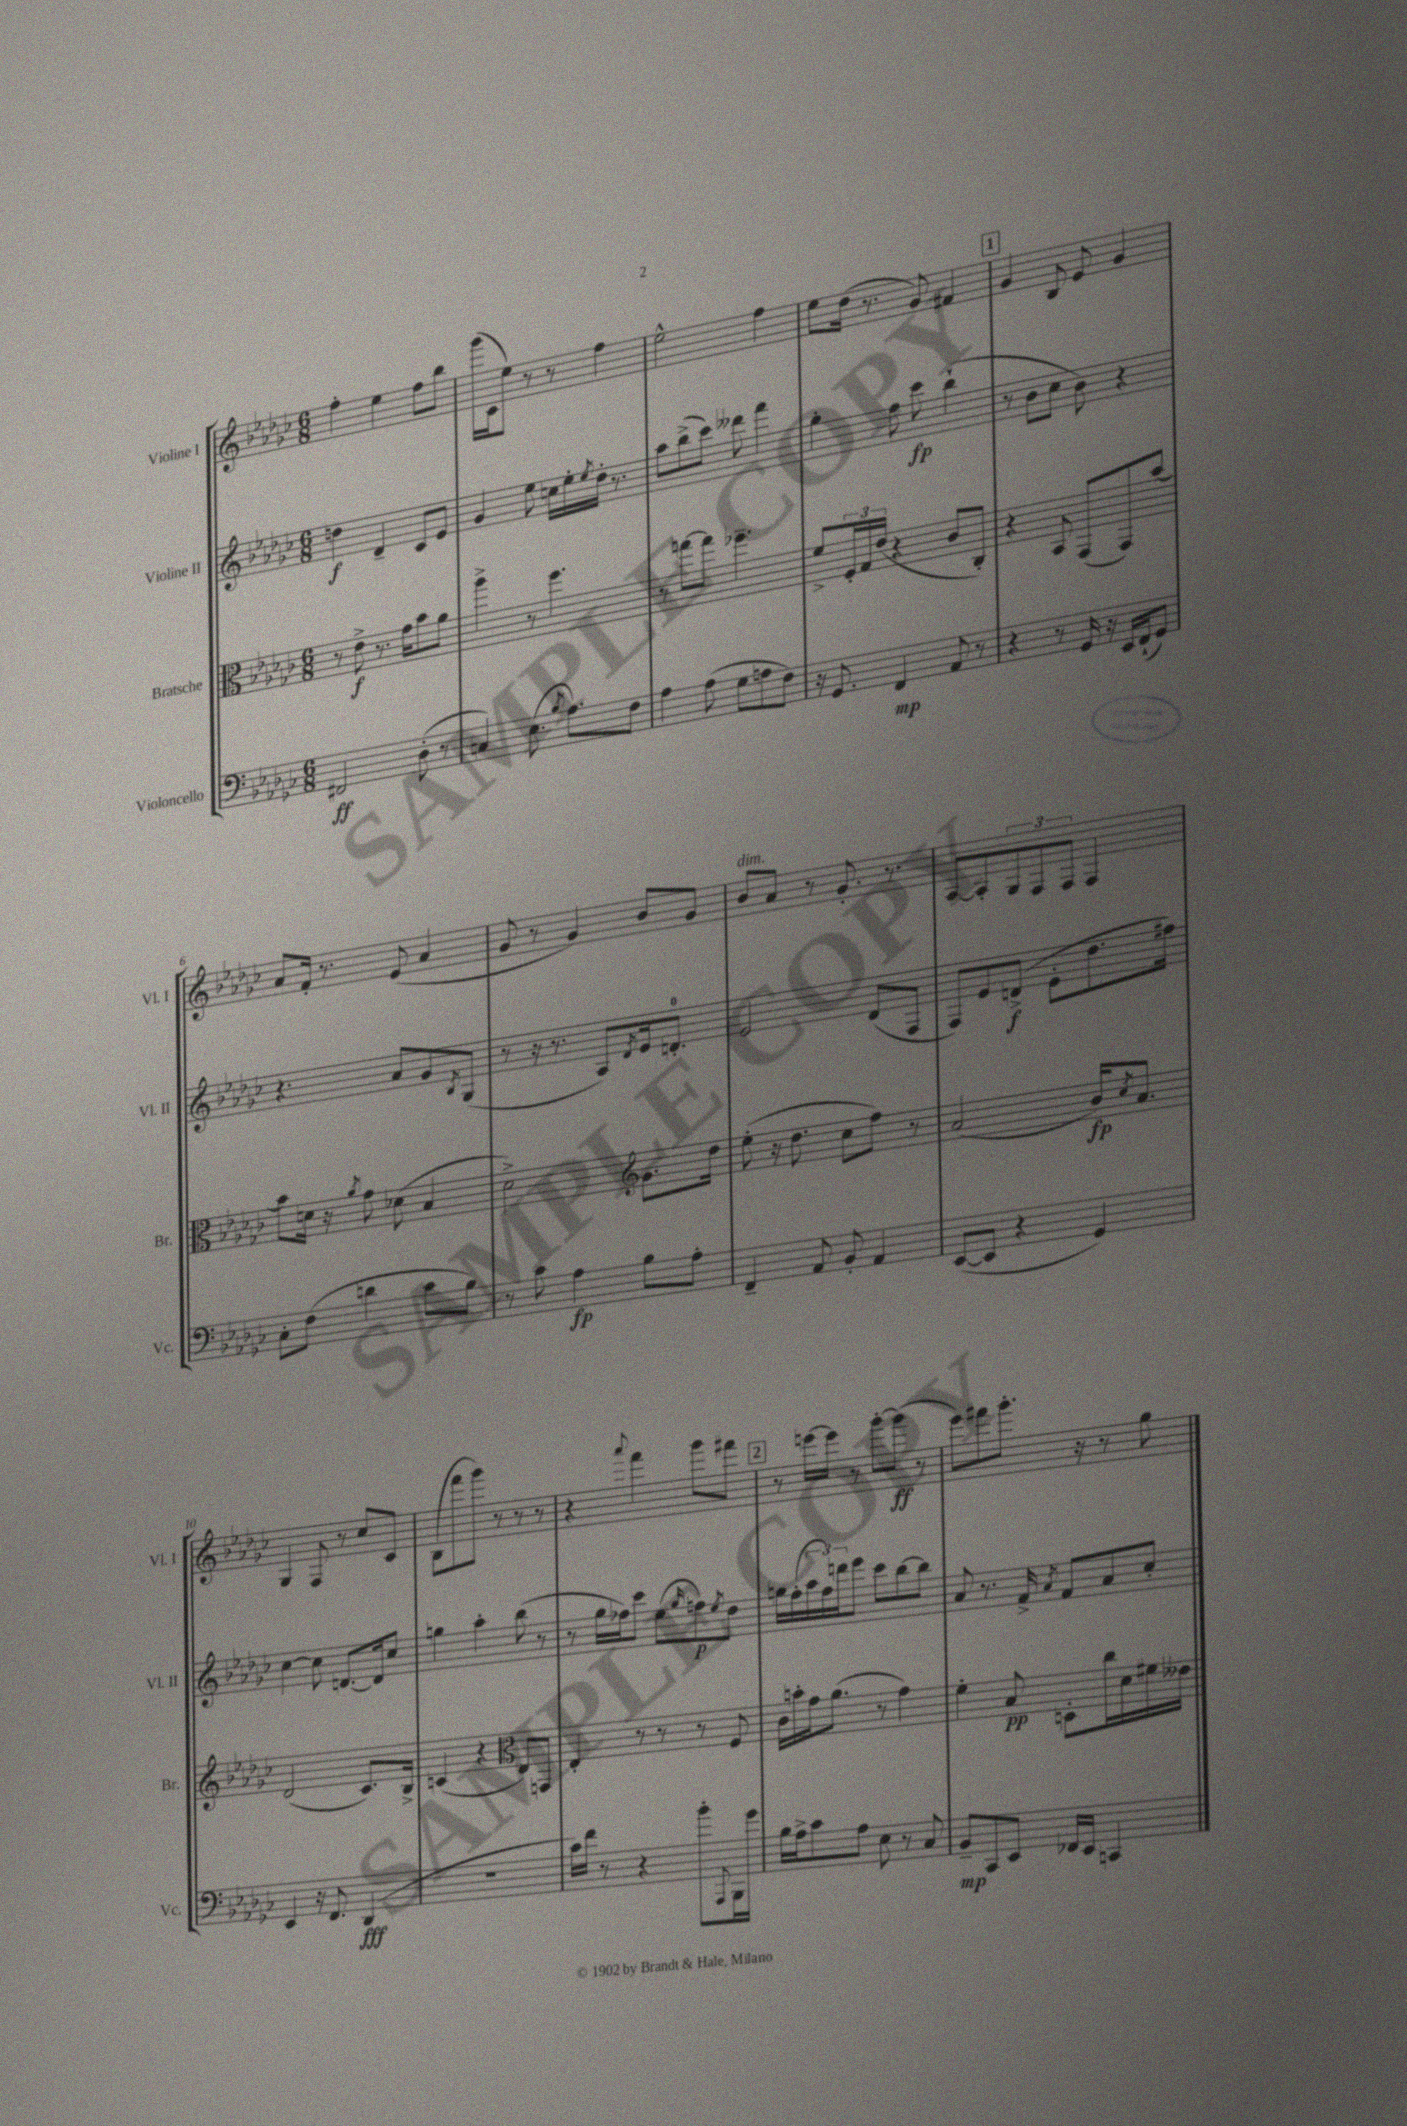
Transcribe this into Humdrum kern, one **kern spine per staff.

**kern	**kern	**kern	**kern
*staff4	*staff3	*staff2	*staff1
*clefF4	*clefC3	*clefG2	*clefG2
*k[b-e-a-d-g-c-]	*k[b-e-a-d-g-c-]	*k[b-e-a-d-g-c-]	*k[b-e-a-d-g-c-]
*M6/8	*M6/8	*M6/8	*M6/8
2FF#	8r	4dd	4ff'
.	8e-^	.	.
.	8.r	4d-~	4ee-
.	16g-	.	.
(8D-'	8b-	8c-	8ff
8r	8a-	8e-	8bb-
=	=	=	=
4C)	4aa-^	4g-	(16ggg-
.	.	.	16c-
.	.	.	8ee-)
(8.E-	8r	8ee-	8r
.	4.ff	16cc	8r
8qB-	.	.	.
8.A-)	.	16ee-'	.
.	.	8qee-	.
.	.	16dd-'	4ff
.	.	8.r	.
8F	.	.	.
=	=	=	=
4A-	8r	8aa-	2ee-^^
.	[8gg	(8bb-^	.
(8A-	8gg]	8ccc-)	.
8G-	4.ff-~	8ddd--	.
8A	.	4fff	4ff
8F)	.	.	.
=	=	=	=
16r	8f^	4gg-'	8ee-
8.GG-	.	.	.
.	24F'	.	(16dd-
.	24G-	.	.
.	.	.	8.r
.	(24e-	.	.
4FF	4r	8ff	.
.	.	8ccc-	8g-)
8AA-	8c-	(4bb-`	4f#
8r	8C-')	.	.
=	=	=	=
4r	4r	8r	4g-
.	.	8b-	.
8r	8BB-	8cc-	8B-
16GG-	(8GG-	8b-)	8e-
16r	.	.	.
16EE-	8GG-)	4r	4g-
(16FF`	.	.	.
8GG-)	[8b-	.	.
=	=	=	=
8C-'	8b-]	4.r	8a-
(8F	16d	.	16f'
.	16r	.	8.r
.	8qa-	.	.
4d	8g-	.	.
.	(8d-	8a-	(8e-
8c-	4B-	8g-	4a-
.	.	8qB-	.
8B-)	.	(8G-	.
=	=	=	=
8r	2d-^)	8r	8g-
8c-	.	16r	8r
.	.	8.r	.
4A-	.	.	4g-)
.	.	8A-)	.
*	*clefG2	*	*
.	.	8qd-	.
8B-	8.g-	16e-	8b-
.	.	8.d'	.
8A-'	.	.	8g-
.	16dd-	.	.
=	=	=	=
4FF~	(8ee-'	2e-	8b-
.	16r	.	8a-
.	8.dd-	.	.
8AA-	.	.	8r
8BB-'	8cc-	.	8.g-'
4AA-	8ff)	(8d-	.
.	.	.	8.r
.	8r	8F	.
=	=	=	=
([8EE-	(2a-	8F)	[8A-
8EE-]	.	8e-	8A-']
4r	.	(8d^	12G-
.	.	.	12F
.	.	8e-'	.
.	.	.	12F
4GG-)	16b-)	8.dd-	4F
.	8qcc-	.	.
.	8.a-	.	.
.	.	16ff#)	.
=	=	=	=
4EE-	(2d-	[4cc-	4G-
16r	.	8cc-]	8F
8.FF	.	.	.
.	.	[8.d	8r
(4DD-	8.c-)	.	8cc-
.	.	16d]	.
.	.	8cc-	8c-
.	16B-^	.	.
=	=	=	=
2.r	(4c	4gg	(8B-
.	.	.	8fff
.	4r	4aa-'	8ggg-)
.	.	.	8r
*	*clefC3	*	*
.	8E-)	(8bb-	8r
.	8GG	8r	8r
=	=	=	=
16c-)	4E-'	8r	4r
16f	.	.	.
8r	.	16gg-	.
.	.	16ff-)	.
.	.	.	8qqaaa-
4r	8r	8ccc-	4fff
.	8r	(8ee-	.
.	.	16qqgg-	.
8b-'	8r	8ff)	8ggg-
8qqAAA-	.	8qee-	.
16BBB-	8F	8dd-	8fff#
16g-	.	.	.
=	=	=	=
16B-	16c-	16gg	8r
16A-^	16b'	(16ff'	.
8c-	16g-	24aa-	[16eee
.	.	24ff)	.
.	(8.a-	.	16eee]
.	.	24ddd	.
8A-	.	8eee-	8r
8E-	8r	8ccc-	[8ggg-'
8r	4g-)	[8bb-	(8ggg-]
8C-	.	8bb-]	8r
=	=	=	=
8BB-~	4f'	8a-	8eee-)
8CC-	.	8.r	8fff#
8EE-	8B-	.	8.ggg-'
.	.	16f^	.
.	.	8qa-	.
16FF-	8D'	8f	.
16EE-	.	.	16r
4CC	16cc-	8a-	8r
.	16d-	.	.
.	16f#	8cc-'	8gg-
.	16e--	.	.
==	==	==	==
*-	*-	*-	*-
